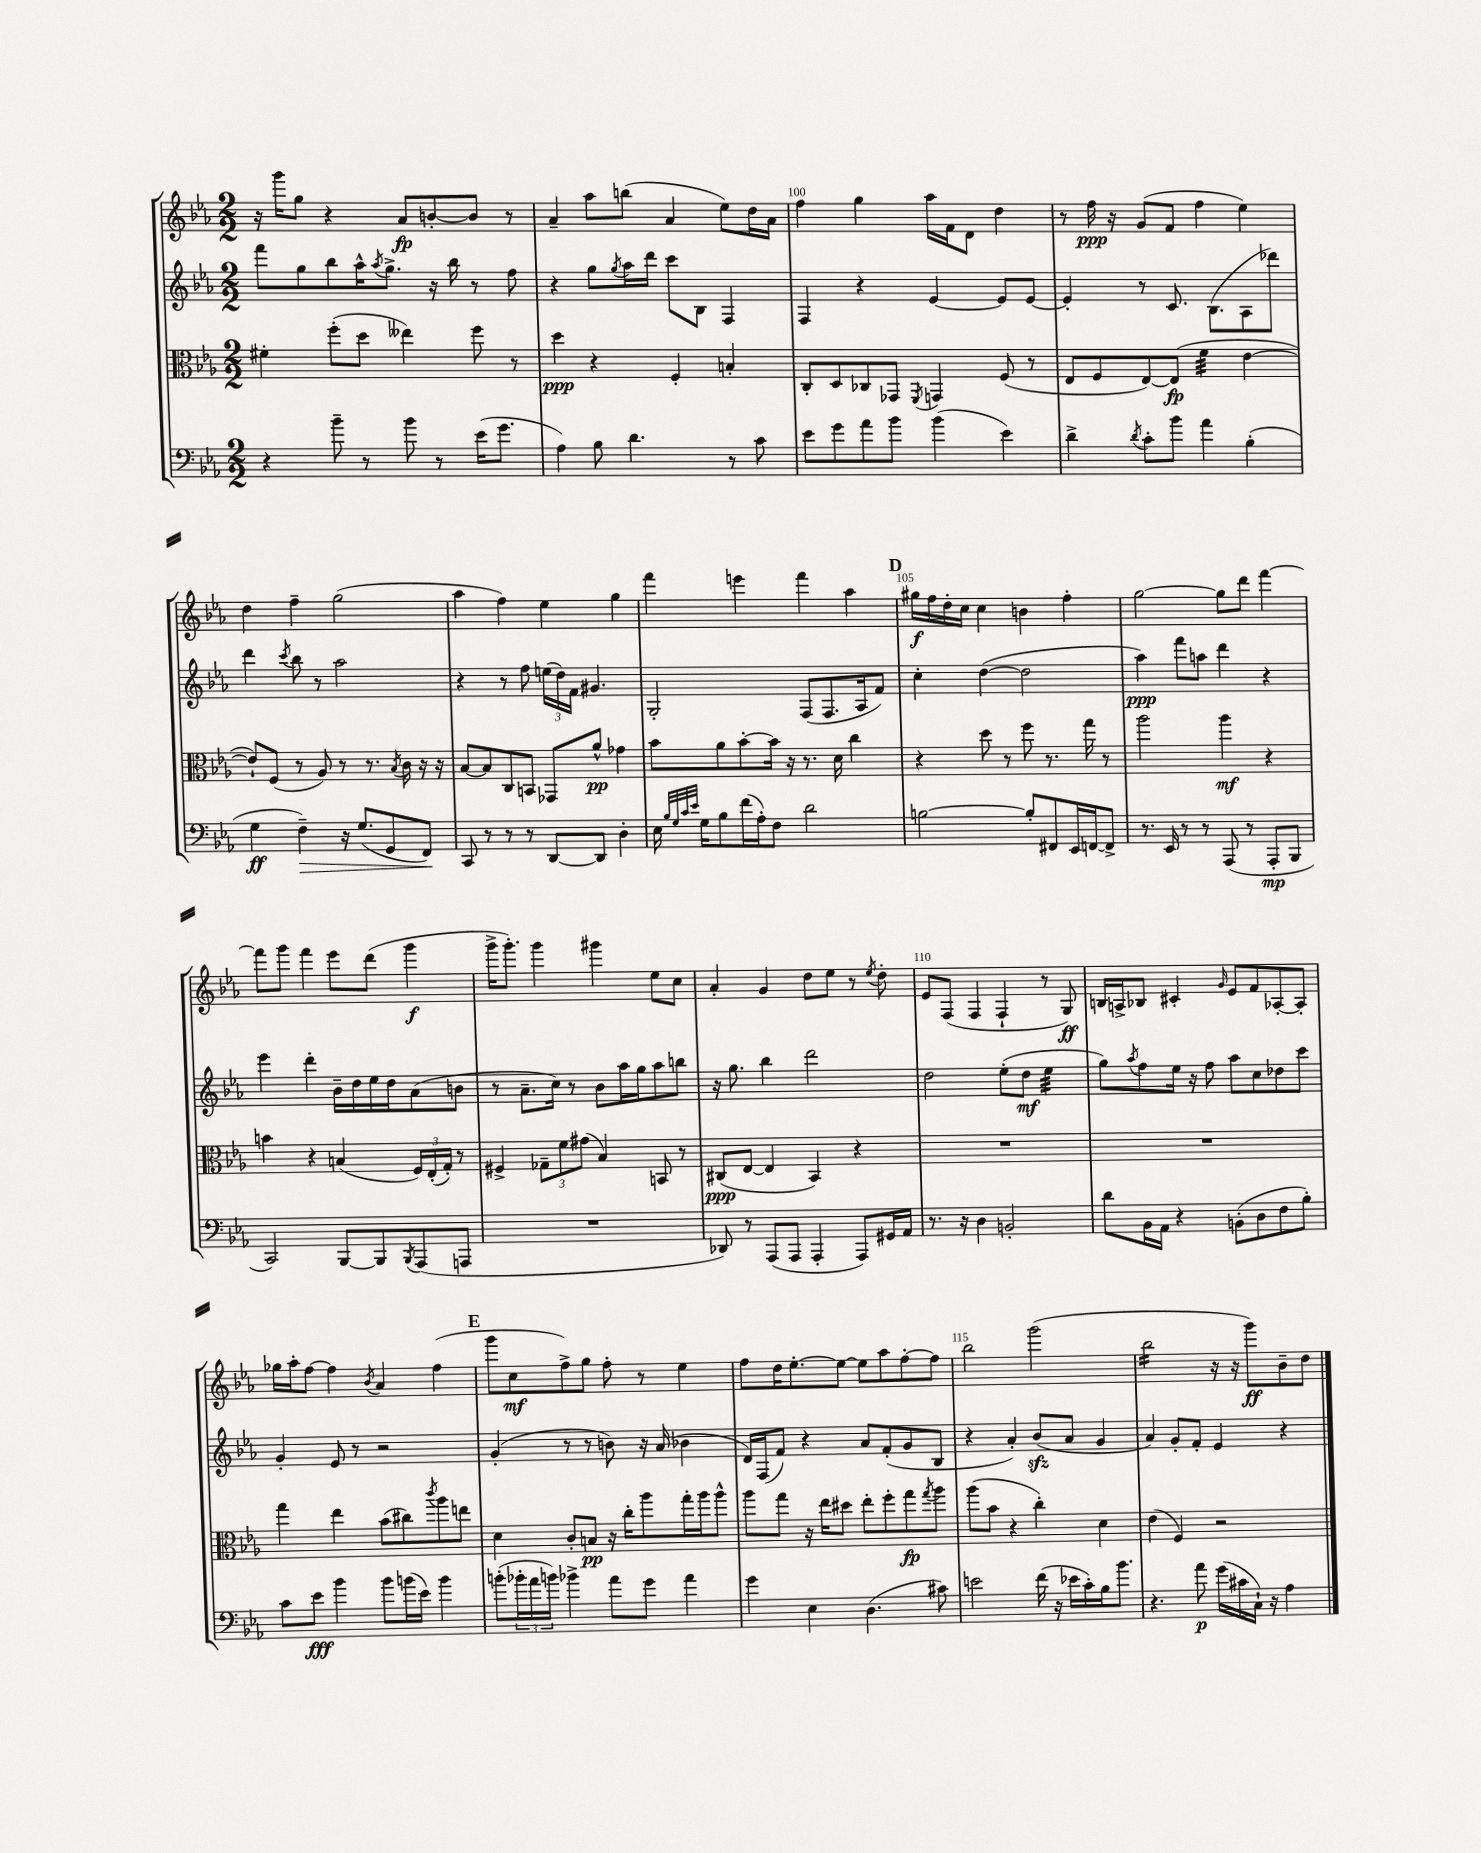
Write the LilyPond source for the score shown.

<<
\new StaffGroup <<
\new Staff = "s0" {
    \clef treble \key ees \major \numericTimeSignature \time 2/2
    r16 g'''16 g''8 r4 aes'8\fp b'8~-. b'8 r8 |
    aes'4-- aes''8 b''8( aes'4 ees''8) d''16 aes'16 |
    f''4 g''4 aes''16 f'16 d'8 d''4 |
    r8 f''16\ppp r16 g'8( f'8 f''4 ees''4) |
    d''4 f''4-- g''2( |
    aes''4 f''4) ees''4 g''4 |
    f'''4 e'''4 f'''4 aes''4 |
    \mark \markup { \bold "D" } gis''16\f f''16 d''16-. c''16 c''4 b'4 f''4-. |
    g''2~ g''8 d'''8 f'''4~ |
    f'''8 g'''8 f'''4 ees'''8 d'''8( g'''4\f |
    g'''16-> g'''8.-.) g'''4 gis'''4 ees''8 c''8 |
    aes'4-. g'4 d''8 ees''8 r8 \acciaccatura { ees''8 } d''8-. |
    ees'8 f8( f4 f4-! r8 g8\ff) |
    b16 a16-> bes8 cis'4-. \grace { g'16 } ees'8 f'8 aes8~-. aes8-. |
    ges''16 aes''16-. f''8~ f''4 \acciaccatura { bes'8 } aes'4 f''4( |
    \mark \markup { \bold "E" } g'''8 c''8\mf f''8->) g''8 f''8-. r8 ees''4 |
    f''8 d''16 ees''8.~-. ees''8~ ees''8 aes''8 f''8~-. f''8 |
    bes''2 g'''2( |
    bes''2:16 r16 r16 g'''8\ff) bes'8-- d''8 \bar "|." |
}
\new Staff = "s1" {
    \clef treble \key ees \major \numericTimeSignature \time 2/2
    f'''8 g''8 bes''8 aes''16-^ \acciaccatura { aes''8 } g''8.-> r16 bes''16 r8 f''8 |
    r4 g''8 \acciaccatura { g''8 } aes''16 d'''16 c'''8 bes8 f4 |
    f4 r4 ees'4~ ees'8 ees'8~ |
    ees'4-. r8 c'8. bes8.( aes8 des'''8) |
    d'''4 \acciaccatura { c'''8 } bes''8 r8 aes''2 |
    r4 r8 f''8 \tuplet 3/2 { e''16( d''16) f'16 } gis'4. |
    g2-. f8( f8. aes16 f'8) |
    \mark \markup { \bold "D" } c''4-. d''4~( d''2 |
    aes''4\ppp) f'''8 a''8 d'''4 r4 |
    ees'''4 d'''4-. bes'16-- d''16 ees''16 d''16 aes'8( b'8 |
    r8 aes'8.-- c''16) r8 bes'8 aes''16 g''16 aes''8 b''8 |
    r16 g''8. bes''4 d'''2 |
    d''2 ees''8-.( d''8\mf ees''4:32 |
    g''8) \acciaccatura { aes''8 } f''8 ees''16 r16 f''8 aes''8 c''8 des''8 c'''8 |
    g'4-. ees'8 r8 r2 |
    \mark \markup { \bold "E" } g'4-.( r8 r8 b'8) r16 aes'16( bes'4 |
    d'16) f16( f'8) r4 aes'8 f'8-.( g'8 bes8 |
    r4 aes'4-.) bes'8\sfz( aes'8 g'4 |
    aes'4) g'8-. f'8-. ees'4 r4 \bar "|." |
}
\new Staff = "s2" {
    \clef alto \key ees \major \numericTimeSignature \time 2/2
    fis'4-. f''8-.( d''8 eeses''4) f''8 r8 |
    d''4\ppp r4 f4-. b4-. |
    c8-. d8 ces8 ges,8 \acciaccatura { f,8 } g,4 f8( r8 |
    ees8 f8 ees8~) ees8\fp( f'4:32 ees'4~ |
    ees'8-!) f8( r8 aes8) r8 r8. \acciaccatura { bes8 } c'16 r16 r16 |
    bes8~ bes8 c8 b,8 ges,8 aes'8-^\pp ges'4 |
    bes'8 aes'8 bes'8~-. bes'16 r16 r8. d'16 c''4 |
    \mark \markup { \bold "D" } r4 d''8 r8 f''8 r8. g''16 r8 |
    aes''2 aes''4\mf r4 |
    b'4 r4 b4( \tuplet 3/2 { f16) ees16-.( g16-.) } r8 |
    fis4-> \tuplet 3/2 { ges8-- f'8 gis'8( } bes4) b,8 r8 |
    cis8\ppp( ees8~ ees4 bes,4) r4 |
    R1 |
    R1 |
    g''4 ees''4 bes'8( cis''8) \acciaccatura { c'''8 } aes''8 e''8 |
    \mark \markup { \bold "E" } d'4 c'8-. b8\pp r16 c''16-. aes''8 g''16-. aes''16 aes''8-^ |
    aes''8 g''8 r16 ees''16 dis''8 ees''8-. f''8-. g''8\fp \acciaccatura { g''8 } aes''8 |
    aes''8( bes'8 r4 c''4-.) d'4 |
    ees'4( f4) r2 \bar "|." |
}
\new Staff = "s3" {
    \clef bass \key ees \major \numericTimeSignature \time 2/2
    r4 bes'8-- r8 bes'8 r8 ees'16( g'8. |
    aes4) bes8 d'4. r8 c'8 |
    ees'8 g'8 aes'8 bes'8 bes'4( ees'4) |
    d'4-> \acciaccatura { d'8 } c'8-. bes'8 aes'4 bes4-.( |
    g4\ff f4--\>) r16 g8.( g,8 f,8\!) |
    c,8 r8 r8 r8 d,8~ d,8 d4-. |
    ees16 \grace { bes32 g32 c'32 ees'32 } g16 bes8 f'16( aes16-.) f8 d'2 |
    \mark \markup { \bold "D" } b2~ b8-. fis,8 ees,16 f,16~ f,8-> |
    r8. ees,16 r8 r8 aes,,8( r8 aes,,8-.\mp bes,,8 |
    c,2) bes,,8~ bes,,8 \acciaccatura { bes,,8 } aes,,8( a,,8 |
    R1 |
    des,8) r8 aes,,8( aes,,8 aes,,4-. aes,,8) gis,16 aes,16 |
    r8. r16 d4 b,2-. |
    d'8 bes,16 aes,16 r4 b,8-.( d8 f8 bes8-.) |
    c'8 ees'8\fff bes'4 bes'8 b'16( ees'16) b'4 |
    \mark \markup { \bold "E" } b'8-.( \tuplet 3/2 { bes'16-. aes'16 b'16) } bes'4-> aes'8 g'8 aes'4 |
    g'4 ees4 d4.( cis'8) |
    e'2 f'16( r16 ees'16 c'16-.) bes16 bes'8. |
    r4. aes'8\p g'16( cis'16 c16-!) r16 aes4 \bar "|." |
}
>>
>>
\layout { \context { \Score currentBarNumber = #98 \override BarNumber.break-visibility = ##(#f #t #t) barNumberVisibility = #(every-nth-bar-number-visible 5) } }
